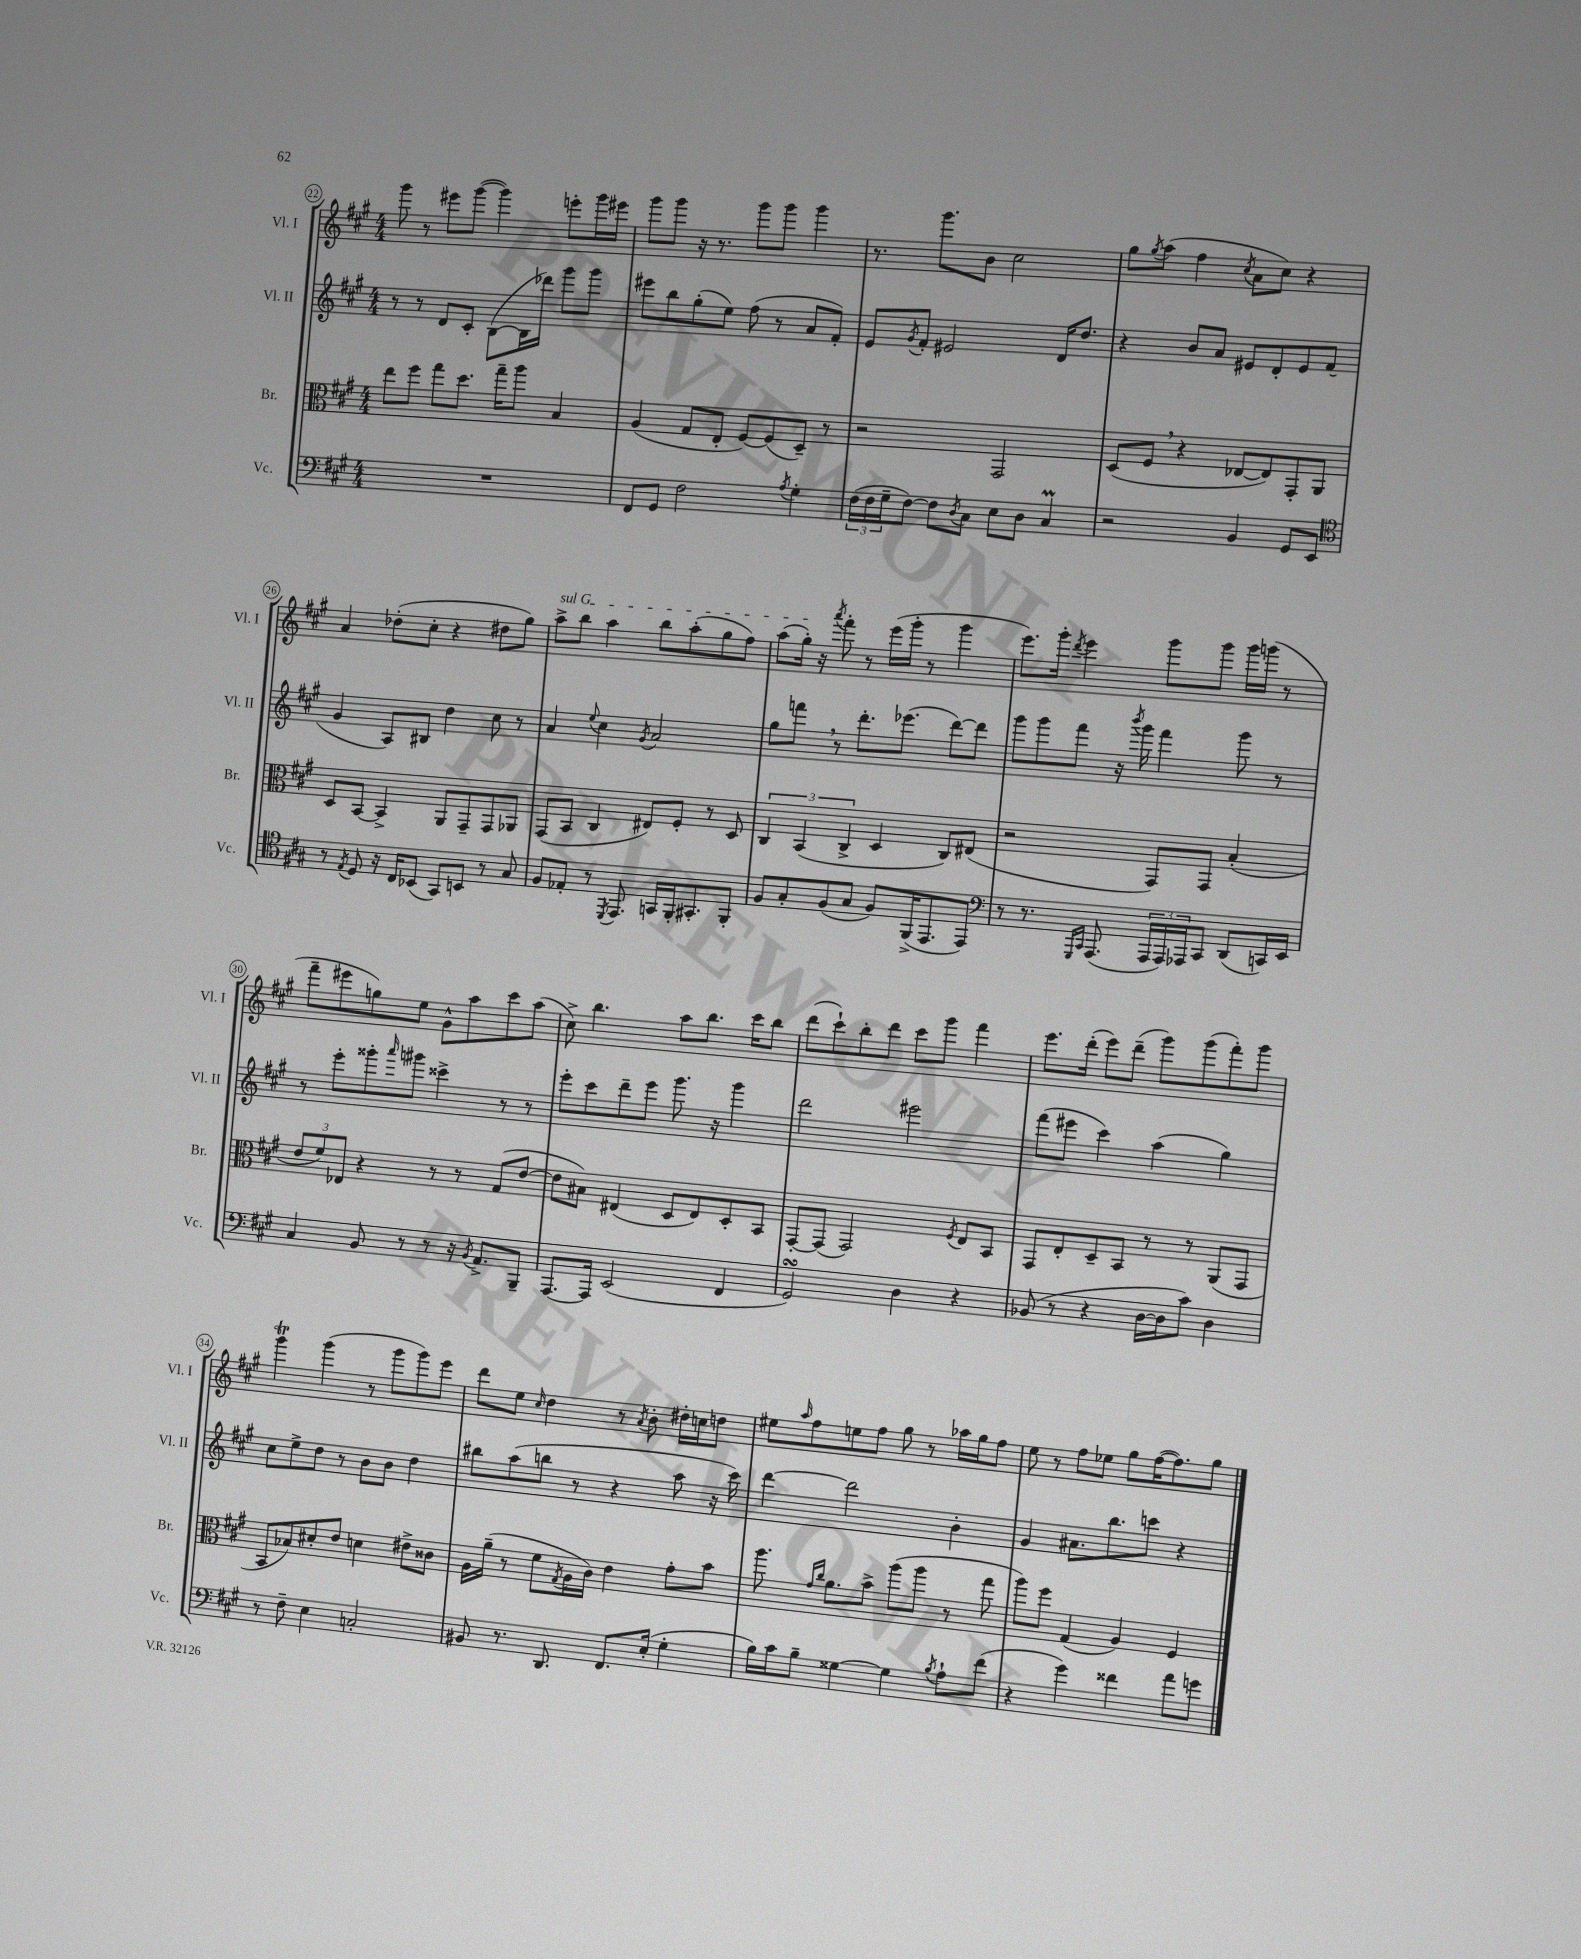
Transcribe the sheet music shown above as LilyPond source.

<<
\new StaffGroup <<
\new Staff = "s0" \with { instrumentName = "Vl. I" shortInstrumentName = "Vl. I" } {
    \clef treble \key a \major \numericTimeSignature \time 4/4
    gis'''8 r8 eis'''8 gis'''8~( gis'''4) e'''8-. gis'''16 eis'''16 |
    gis'''8 gis'''8 r16 r8. gis'''8 gis'''8 gis'''4 |
    r8. gis'''8. b'8 cis''2 |
    gis''8 \acciaccatura { gis''8 } a''8( fis''4 \acciaccatura { cis''8 } a'8 cis''8) r4 |
    a'4 des''8-.( cis''8-. r4 dis''8 gis''8) |
    \once \override TextSpanner.bound-details.left.text = \markup { \italic "sul G" } a''8->\startTextSpan b''8 a''4 b''8 a''8-.( gis''8 fis''8) |
    a''8( gis''16-.\stopTextSpan) r16 \acciaccatura { a'''8 } fis'''8-. r8 e'''16( gis'''16-. r8 gis'''4 |
    e'''8.) gis'''16-. \acciaccatura { d'''8 } e'''4 gis'''8 gis'''8 gis'''16 g'''16( r8 |
    fis'''8-- eis'''8 g''8) e''8 gis'8-^ a''8 cis'''8 a''8( |
    cis''8->) b''4. a''8 b''8. cis'''16 b''8 |
    d'''8( cis'''8-!) b''8-. d'''8 cis'''8 gis'''8 fis'''4 |
    e'''8. d'''16-.( e'''8) d'''8--( gis'''8) gis'''8( fis'''8-.) gis'''8 |
    gis'''4\trill gis'''4( r8 gis'''8 gis'''8) e'''8 |
    d'''8 e''8 \grace { cis''16 } d''4 r8 \acciaccatura { a'8 } b'8-. dis''16-. c''16 d''8 |
    eis''8 \grace { a''16 } fis''8 e''8 fis''8 gis''8 r8 aes''16 gis''16 fis''8 |
    e''8 r8 fis''8 ees''8 gis''8 fis''16~( fis''8.) gis''8 \bar "|." |
}
\new Staff = "s1" \with { instrumentName = "Vl. II" shortInstrumentName = "Vl. II" } {
    \clef treble \key a \major \numericTimeSignature \time 4/4
    r8 r8 d'8 cis'8-. b8~( b16 des'''16) gis'''8 gis'''8 |
    eis'''8 b''8 gis''8-.( e''8) fis''8( r8 a'8 fis'8-.) |
    e'8 \acciaccatura { gis'8 } fis'8-. eis'2 d'16 d''8. |
    r4 b'8 a'8 eis'8 d'8-. eis'8 fis'8( |
    gis'4 a8) bis8 d''4 cis''8 r8 |
    a'4 \appoggiatura { e''8 } cis''4 \acciaccatura { gis'8 } a'2 |
    gis''8 f'''8 \breathe r8 d'''8.-. ees'''8.( d'''8~) d'''8 |
    gis'''8 gis'''8 fis'''8 r16 \acciaccatura { b'''8 } gis'''16 fis'''4 gis'''8 r8 |
    r8 e'''8-. gisis'''8-. \grace { a'''16 } gis'''8 cisis'''4-> r8 r8 |
    e'''8-. cis'''8 d'''8-- e'''8 gis'''8. r16 gis'''4 |
    d'''2 eis'''2 |
    fis'''8( eis'''8 cis'''4) a''4( gis''4) |
    cis''8 e''8-> d''8 r8 b'8 b'8 d''4 |
    bis''8 a''8( b''8 r8 r4 a''8 r16 cis'''16) |
    d'''4~ d'''2 b'4-. |
    gis'4 ais'8. b''8. c'''8 r4 \bar "|." |
}
\new Staff = "s2" \with { instrumentName = "Br." shortInstrumentName = "Br." } {
    \clef alto \key a \major \numericTimeSignature \time 4/4
    e''8 fis''8 gis''8 d''8. gis''16-- a''8 b4 |
    a4( gis8 e8-. fis8~) fis8( d8--) r8 |
    r2 gis,2 |
    d8( fis8 \breathe r4 ees8~ ees8) gis,8-. a,8 |
    d8 b,8~ b,4-> a,8 gis,8-- gis,8 aes,8 |
    gis,8( b,8 cis4 eis8) fis8-. r8 d8 |
    \tuplet 3/2 { cis4 b,4( cis4-> } d4 cis8) eis8( |
    r2 gis,8) gis,8 b4-.( |
    \tuplet 3/2 { e'8 fis'8) ees8 } r4 r8 r8 gis8( e'8~ |
    e'8 bis8) eis4( d8 eis8) d8-. b,8 |
    gis,8~-. gis,8( gis,2) \acciaccatura { fis8 } e8 b,8 |
    gis,8 e8-. d8-- b,8 r8 r8 a,8( gis,8 |
    b,8 bes8) dis'8-. e'8 d'4 eis'8-> cisis'8 |
    a16 a'16--( r8 fis'8 \acciaccatura { gis8 } a16 cis'16) e'4 gis'8-. b'8 |
    a''8. \grace { gis'16 cis''16 } a'8. b'8-> a''8( a''8 r8 gis''8 |
    a''8) fis''8 gis4( a4) fis4 \bar "|." |
}
\new Staff = "s3" \with { instrumentName = "Vc." shortInstrumentName = "Vc." } {
    \clef bass \key a \major \numericTimeSignature \time 4/4
    R1 |
    fis,8 gis,8 fis2 \acciaccatura { a8 } gis4-. |
    \tuplet 3/2 { fis16( fis16 gis16-- } fis8~) fis8 \acciaccatura { d8 } cis8 e8 d8 cis4\prall |
    r2 b,4 gis,8 e,8 |
    \clef tenor r8 \acciaccatura { e8 } d8 r16 cis16 bes,8( gis,8) b,8 r8 gis8 |
    fis8 ees8-. r8 \acciaccatura { d,8 } e,8. g,16 fis,16-. gis,8.-. fis,8-. |
    fis8 gis8-. fis8( gis8 fis8) fis,16->( e,8. e,8) |
    \clef bass r8 r8. \grace { gis,,16 cis,16 } a,,8.( \tuplet 3/2 { a,,16 a,,16) aes,,16 } cis,8 d,8( c,16) e,16 |
    cis4 b,8 r8 r8 r16 \acciaccatura { b,8 } a,8.-> b,,8-- |
    a,,8.~ a,,16 e,2( fis,4 |
    gis,2\turn) d4 r4 |
    bes,8( r8 r4 d16~ d16 cis'8) d4 |
    r8 fis8-- e4 c2-. |
    bis,8 r8. d,8. fis,8. e16-.( gis4-. |
    b16) cis'16 b8-- gisis4~ gisis4 \acciaccatura { b8 } a8-! fis'8( |
    r4 gis'4) fisis'4 a'8 g'8 \bar "|." |
}
>>
>>
\layout { \context { \Score currentBarNumber = #22 \override BarNumber.stencil = #(make-stencil-circler 0.1 0.3 ly:text-interface::print) } }
